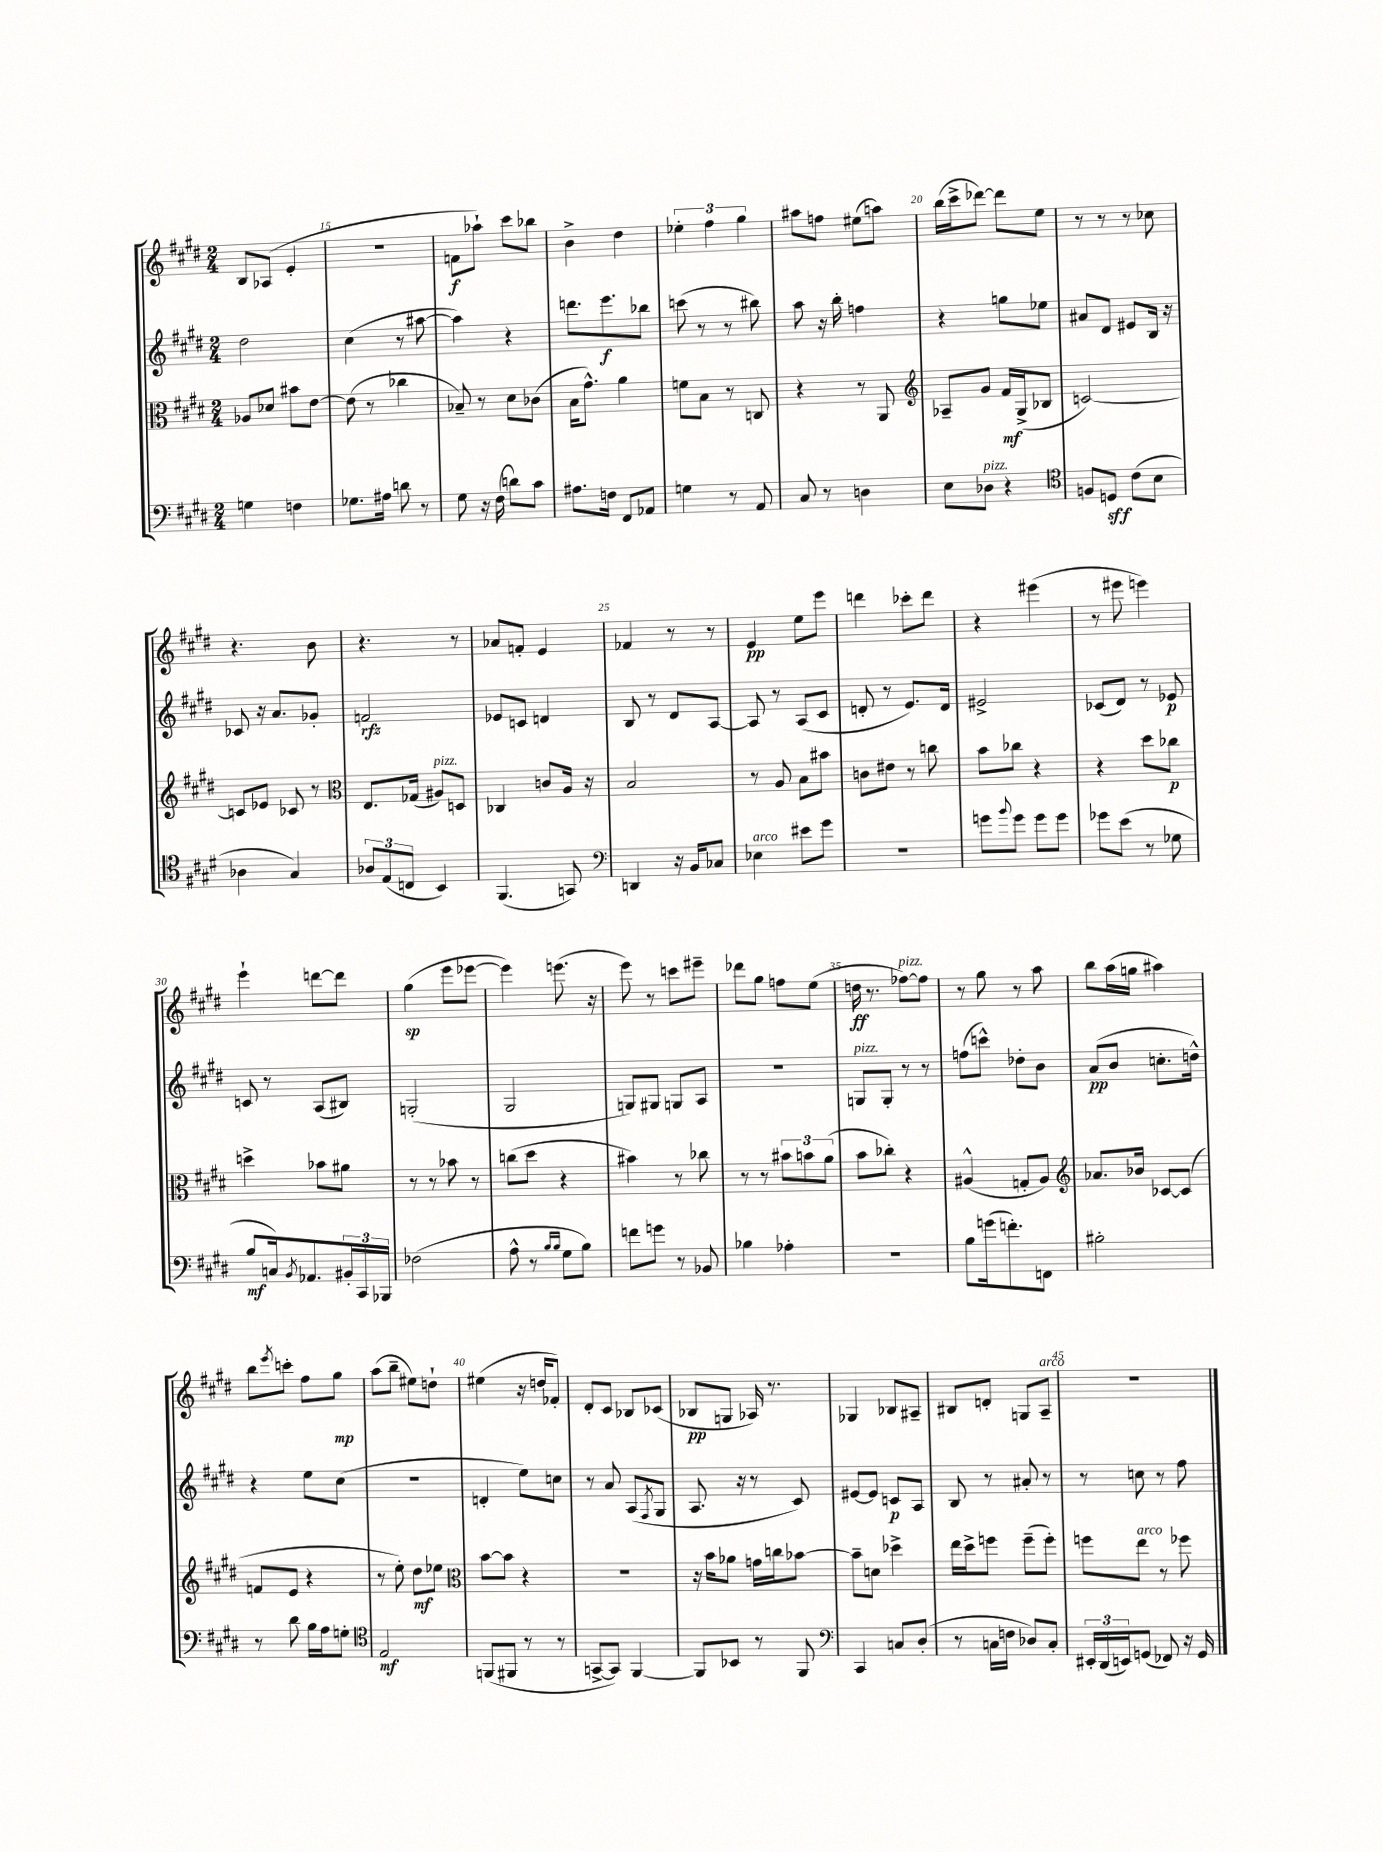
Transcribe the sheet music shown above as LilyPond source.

<<
\new StaffGroup <<
\new Staff = "s0" {
    \clef treble \key e \major \numericTimeSignature \time 2/4
    b8 aes8( e'4-. |
    R2 |
    f'8\f aes''8-!) cis'''8 bes''8 |
    b'4-> dis''4 |
    \tuplet 3/2 { ees''4-. fis''4 gis''4 } |
    ais''8 f''8 eis''8( a''8) |
    b''16( cis'''16-> des'''8~) des'''8 e''8 |
    r8 r8 r8 ces''8 |
    r4. b'8 |
    r4. r8 |
    aes'8 f'8-. e'4 |
    fes'4 r8 r8 |
    e'4\pp e''8 e'''8 |
    d'''4 ces'''8-. d'''8 |
    r4 eis'''4( |
    r8 eis'''8 e'''4) |
    e'''4-! d'''8~ d'''8 |
    gis''4\sp( e'''8 ees'''8~ |
    ees'''4) e'''8.( r16 |
    e'''8) r8 c'''8 eis'''8-- |
    des'''8 gis''8 f''8 e''8( |
    d''16\ff r8. fes''8~^\markup { \italic "pizz." }) fes''8 |
    r8 gis''8 r8 a''8 |
    b''8 a''16( g''16 ais''4) |
    b''8 \acciaccatura { e'''8 } c'''8-. fis''8 gis''8\mp |
    a''8( b''8-- eis''8) d''8-! |
    eis''4( r16 d''16 fes'8-.) |
    dis'8-. cis'8 bes8 ces'8( |
    bes8\pp g8 aes16) r8. |
    ges4 bes8 ais8-- |
    bis8 d'8-. g8 a8--^\markup { \italic "arco" } |
    R2 \bar "|." |
}
\new Staff = "s1" {
    \clef treble \key e \major \numericTimeSignature \time 2/4
    dis''2 |
    cis''4( r8 ais''8~ |
    ais''4) r4 |
    d'''8. e'''8.\f bes''8 |
    c'''8( r8 r8 bis''8) |
    a''8 r16 b''16-. f''4 |
    r4 g''8 ees''8 |
    ais'8 dis'8 eis'8 b16 r16 |
    ces'8 r16 a'8. ges'8-. |
    f'2\rfz |
    ees'8 c'8 d'4 |
    b8 r8 dis'8 a8~ |
    a8 r8 a8( cis'8 |
    d'8-. r8 e'8.) d'16 |
    eis'2-> |
    ces'8( dis'8) r8 ees'8\p |
    c'8 r8 a8( bis8) |
    g2-.( |
    gis2 |
    g8) gis8 g8 a8 |
    r2 |
    g8^\markup { \italic "pizz." } g8-. r8 r8 |
    f''8( c'''8-^) des''8-. b'8 |
    a'8\pp( b'8 c''8.-. d''16-^) |
    r4 e''8 cis''8( |
    R2 |
    d'4-. e''8) c''8 |
    r8 a'8 a8( \acciaccatura { fis8 } gis8 |
    a8. r16 r8 cis'8) |
    eis'8~ eis'8 c'8\p a8 |
    b8 r8 ais'8-. r8 |
    r8 c''8 r8 fis''8 \bar "|." |
}
\new Staff = "s2" {
    \clef alto \key e \major \numericTimeSignature \time 2/4
    aes8 des'8 bis'8 e'8~ |
    e'8( r8 ces''4 |
    bes8--) r8 dis'8 ces'8( |
    b16 gis'8.-^) a'4 |
    f'8 b8 r8 c8 |
    r4 r8 a,8 |
    \clef treble aes8-- gis'8 fis'16\mf gis16->( bes8 |
    c'2~) |
    c'8 ees'8 ces'8 r8 |
    \clef alto e8. ges16( ais8^\markup { \italic "pizz." }) d8 |
    ces4 c'8 a16 r16 |
    b2 |
    r8 a8 b8 bis'8 |
    c'8 eis'8 r8 c''8 |
    b'8 ces''8 r4 |
    r4 dis''8 ces''8\p |
    d''4-> bes'8 ais'8 |
    r8 r8 bes'8 r8 |
    c''8( dis''8 r4 |
    bis'4) r8 ces''8 |
    r8 r8 \tuplet 3/2 { bis'8 b'8 a'8( } |
    b'8 ces''8-.) r4 |
    ais4-^( g8-. ais8) |
    \clef treble aes'8. bes'16 ces'8~ ces'8( |
    f'8 e'8 r4 |
    r8 e''8-.) dis''8\mf ees''8 |
    \clef alto b'8~ b'8 r4 |
    r2 |
    r16 b'16 aes'8 g'16 c''16 bes'8~ |
    bes'8-- d'8 des''4-> |
    e''16 dis''16-> f''8 f''8--( f''8-.) |
    f''8 e''8^\markup { \italic "arco" } r8 fes''8 \bar "|." |
}
\new Staff = "s3" {
    \clef bass \key e \major \numericTimeSignature \time 2/4
    g4 f4 |
    ges8. ais16 d'8 r8 |
    gis8 r16 fis16( d'8) cis'8 |
    ais8. f16 fis,8 aes,8 |
    g4 r8 a,8 |
    cis8 r8 d4 |
    e8 des8^\markup { \italic "pizz." } r4 |
    \clef tenor f8 d8\sff cis'8( b8 |
    aes4 gis4) |
    \tuplet 3/2 { aes8 e8( c8 } b,4) |
    fis,4.( g,8) |
    \clef bass d,4 r16 b,16 ces8 |
    ees4^\markup { \italic "arco" } eis'8 gis'8 |
    r2 |
    g'8 \appoggiatura { b'8 } g'8 g'8 g'8 |
    ges'8 e'8( r8 ges8 |
    b8\mf c16) \acciaccatura { b,8 } aes,8. \tuplet 3/2 { bis,16-. cis,16 bes,,16 } |
    fes2( |
    a8-^ r8 \grace { b16 b16 } gis8 b8) |
    f'8 g'8 r8 bes,8 |
    bes4 aes4-. |
    r2 |
    b8 g'16( f'8.-.) f,8 |
    bis2-. |
    r8 dis'8 b16 a16 g8-. |
    \clef tenor e2\mf |
    f,8( fis,8 r8 r8 |
    g,8~-> g,8) fis,4~ |
    fis,8 bes,8 r8 fis,8 |
    \clef bass cis,4 c8 dis8-.( |
    r8 c16 f16 des8) c8-. |
    \tuplet 3/2 { eis,16-. dis,16( e,16) } g,8( fes,8) r16 g,16 \bar "|." |
}
>>
>>
\layout { \context { \Score currentBarNumber = #14 \override BarNumber.break-visibility = ##(#f #t #t) barNumberVisibility = #(every-nth-bar-number-visible 5) } }
